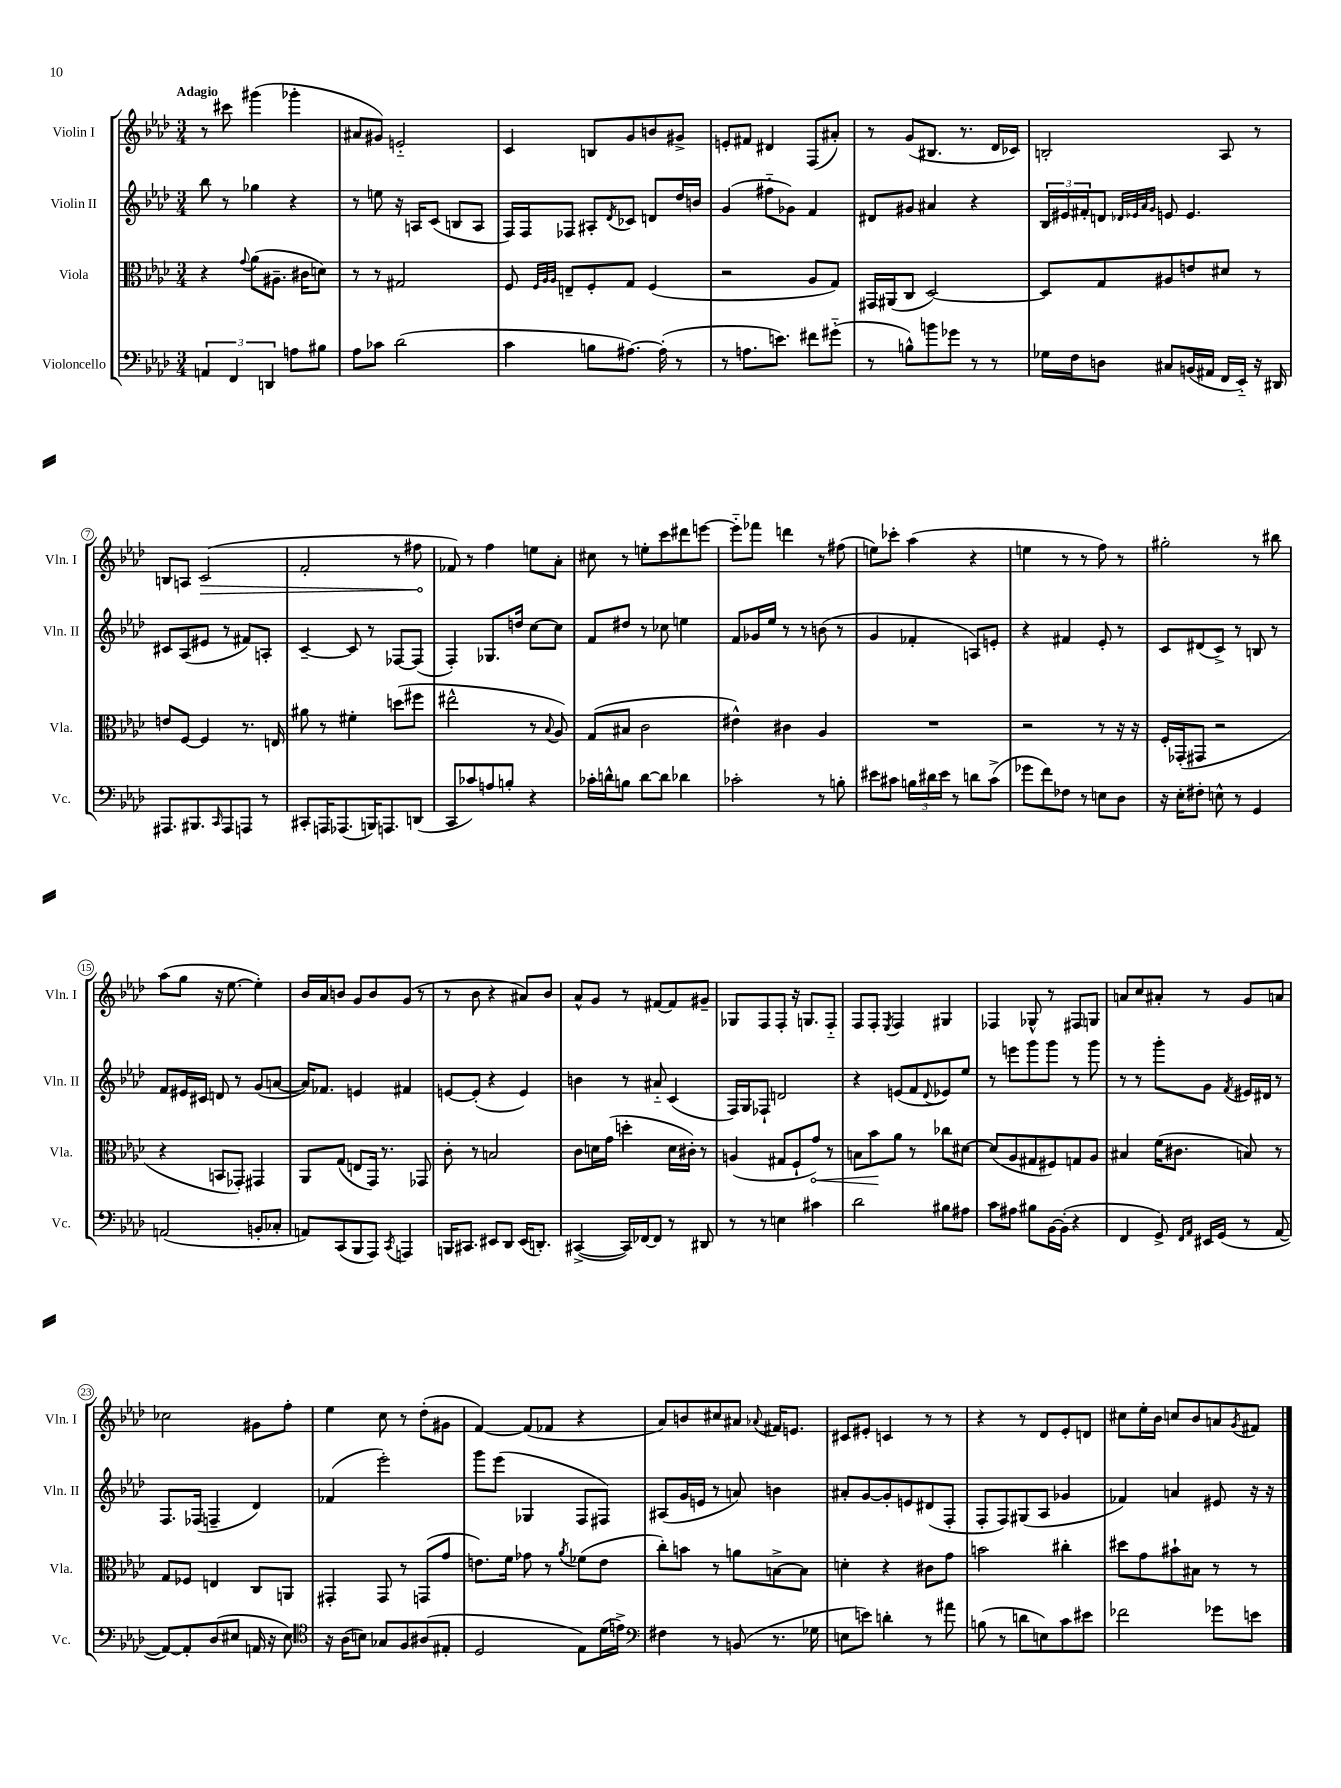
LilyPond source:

<<
\new StaffGroup <<
\new Staff = "s0" \with { instrumentName = "Violin I" shortInstrumentName = "Vln. I" } {
    \clef treble \key aes \major \numericTimeSignature \time 3/4 \tempo "Adagio"
    r8 cis'''8 gis'''4( ges'''4-. |
    ais'8 gis'8) e'2-_ |
    c'4 b8 g'8 b'8 gis'8-> |
    e'8-. fis'8 dis'4 f8( ais'8-.) |
    r8 g'8( bis8. r8. des'16 ces'16) |
    b2-. aes8 r8 |
    b8 a8 \once \override Hairpin.circled-tip = ##t c'2\>( |
    f'2-. r8 fis''8\! |
    fes'8) r8 f''4 e''8 aes'8-. |
    cis''8 r8 e''8-. c'''8 dis'''8 e'''8~ |
    e'''8-_ fes'''8 d'''4 r8 fis''8( |
    e''8) ces'''8-. aes''4( r4 |
    e''4 r8 r8 f''8) r8 |
    gis''2-. r8 bis''8 |
    aes''8( g''8 r16 ees''8.~ ees''4-.) |
    bes'16 aes'16 b'8 g'8 b'8 g'8( r8 |
    r8 bes'8 r4 ais'8) bes'8 |
    aes'8-^ g'8 r8 fis'8~ fis'8 gis'8-- |
    ges8 f8 f8-. r16 g8. f8-_ |
    f8 f8-. \acciaccatura { ees8 } f4 gis4 |
    fes4 ges8-^ r8 fis8 g8 |
    a'8 c''8 ais'8-. r8 g'8 a'8 |
    ces''2 gis'8 f''8-. |
    ees''4 c''8 r8 des''8-.( gis'8 |
    f'4~) f'8( fes'8 r4 |
    aes'8) b'8 cis''8 ais'8 \appoggiatura { aes'8 } fis'16 e'8. |
    cis'8 eis'8-. c'4 r8 r8 |
    r4 r8 des'8 ees'8-. d'8 |
    cis''8 ees''16-. bes'16 c''8 bes'8 a'8 \acciaccatura { g'8 } fis'8 \bar "|." |
}
\new Staff = "s1" \with { instrumentName = "Violin II" shortInstrumentName = "Vln. II" } {
    \clef treble \key aes \major \numericTimeSignature \time 3/4
    bes''8 r8 ges''4 r4 |
    r8 e''8 r16 a16 c'8( b8 a8 |
    f16) f16 fes8 ais8-. \acciaccatura { des'8 } ces'8 d'8 des''16 b'16 |
    g'4( fis''8-_ ges'8) f'4 |
    dis'8 gis'8 ais'4 r4 |
    \tuplet 3/2 { bes16 eis'16 fis'16-. } d'8 \grace { des'32 ees'32 aes'32 g'32 } e'8 e'4. |
    cis'8 aes8( eis'8 r8 fis'8) a8-. |
    c'4~-- c'8 r8 fes8~ fes8( |
    f4-.) ges8. d''16 c''8~ c''8 |
    f'8 dis''8 r8 ces''8 e''4 |
    f'8 ges'16 ees''16 r8 r8 b'8( r8 |
    g'4 fes'4-. a8) e'8-. |
    r4 fis'4 ees'8-. r8 |
    c'8 dis'8( c'8->) r8 b8 r8 |
    f'8 eis'16 cis'16 d'8 r8 g'8( a'8~ |
    a'16) fes'8. e'4 fis'4 |
    e'8~ e'8-.( r4 e'4) |
    b'4 r8 ais'8-_ c'4( |
    f16) g16 fes8-! d'2 |
    r4 e'8( f'8 \appoggiatura { des'8 } ees'8) ees''8 |
    r8 e'''8 g'''8 g'''8 r8 g'''8 |
    r8 r8 g'''8-. g'8 \acciaccatura { f'8 } eis'16 dis'16 r8 |
    f8. fes16( f4-- des'4) |
    fes'4( ees'''2-.) |
    g'''8 ees'''8( ges4 f8 fis8) |
    ais8( g'16 e'16 r8 a'8) b'4 |
    ais'8-. g'8~ g'8-. e'8 dis'8( f8-. |
    f8-. f8) gis8( aes8 ges'4 |
    fes'4) a'4 eis'8 r16 r16 \bar "|." |
}
\new Staff = "s2" \with { instrumentName = "Viola" shortInstrumentName = "Vla." } {
    \clef alto \key aes \major \numericTimeSignature \time 3/4
    r4 \appoggiatura { g'8 } aes'8( ais8.-- cis'16 d'8) |
    r8 r8 gis2 |
    f8 \grace { f32 aes32 aes32 } e8-- f8-. g8 f4( |
    r2 aes8 g8) |
    gis,16 ais,16( c8 des2~) |
    des8 g8 ais8 e'8 dis'8 r8 |
    e'8 f8~ f4 r8. e16 |
    ais'8 r8 fis'4-. d''8( fis''8 |
    eis''2-^ r8 \appoggiatura { bes8 } aes8) |
    g8( bis8 c'2 |
    eis'4-^) cis'4 aes4 |
    R2. |
    r2 r8 r16 r16 |
    f16-. ges,16-.( gis,8 r2 |
    r4 b,8 ges,8-.) gis,4 |
    aes,8 g8( e8 g,16) r8. ges,8 |
    c'8-. r8 b2 |
    c'8 d'16 g'16( d''4-. d'16 cis'16-.) r8 |
    a4( gis8 f8-! \once \override Hairpin.circled-tip = ##t g'8\<) r8 |
    b8 bes'8\! aes'8 r8 ces''8 dis'8~ |
    dis'8( aes8 gis8 fis8) g8 aes8 |
    bis4 f'16( cis'8. b8) r8 |
    g8 fes8 e4 c8 a,8 |
    gis,4-. gis,8 r8 g,8( g'8 |
    e'8.) f'16 ges'8 r8 \acciaccatura { aes'8 } fes'8( e'8 |
    c''8-.) b'8 r8 a'8 b8~-> b8 |
    d'4-. r4 cis'8 g'8 |
    b'2 cis''4-. |
    dis''8 g'8 bis'8-! bis8 r8 r8 \bar "|." |
}
\new Staff = "s3" \with { instrumentName = "Violoncello" shortInstrumentName = "Vc." } {
    \clef bass \key aes \major \numericTimeSignature \time 3/4
    \tuplet 3/2 { a,4 f,4 d,4 } a8 bis8 |
    aes8 ces'8 des'2( |
    c'4 b8 ais8.~) ais16-.( r8 |
    r8 a8. e'8.) fis'8 gis'8-_( |
    r8 b8-^) b'8 ges'8 r8 r8 |
    ges16 f16 d8 cis8 b,16( ais,16 f,16 ees,16-_) r16 dis,16 |
    ais,,8. bis,,8. \grace { c,16 } ais,,8 a,,8 r8 |
    cis,8-. a,,16 aes,,8.( b,,16) a,,8. d,8( |
    c,8 ces'8) a8 b8-. r4 |
    ces'16-. d'16-^ b8 d'8~ d'8 des'4 |
    ces'2-. r8 b8-. |
    eis'8 cis'8 \tuplet 3/2 { b16 dis'16 eis'16 } r8 d'8 cis'8->( |
    ges'8 f'8) fes8 r8 e8 des8 |
    r16 ees16-. fis8-. e8-^ r8 g,4 |
    a,2( b,8-. ces8-. |
    a,8) c,8( bes,,8 aes,,8) \acciaccatura { c,8 } a,,4 |
    b,,16 cis,8. eis,8 des,8 eis,16( d,8.-.) |
    cis,4~->( cis,16) fes,16~ fes,8 r8 dis,8 |
    r8 r8 e4 cis'4 |
    des'2 bis8 ais8 |
    c'8 ais8 bis8 bes,16~ bes,16-.( r4 |
    f,4 g,8->) \grace { f,16 aes,16 } eis,16 g,16( r8 aes,8~ |
    aes,8~) aes,8-. des8( eis8 a,16 r16 eis8) |
    \clef tenor r16 aes16( b8) ges8 f8 ais8( eis8-. |
    des2 ees8) des'16( e'16->) |
    \clef bass fis4 r8 b,8( r8. ges16 |
    e8 e'8) d'4-. r8 ais'8 |
    b8( r8 d'8 e8) c'8 eis'8 |
    fes'2 ges'8 e'8 \bar "|." |
}
>>
>>
\layout { \context { \Score \override BarNumber.stencil = #(make-stencil-circler 0.1 0.3 ly:text-interface::print) } }
